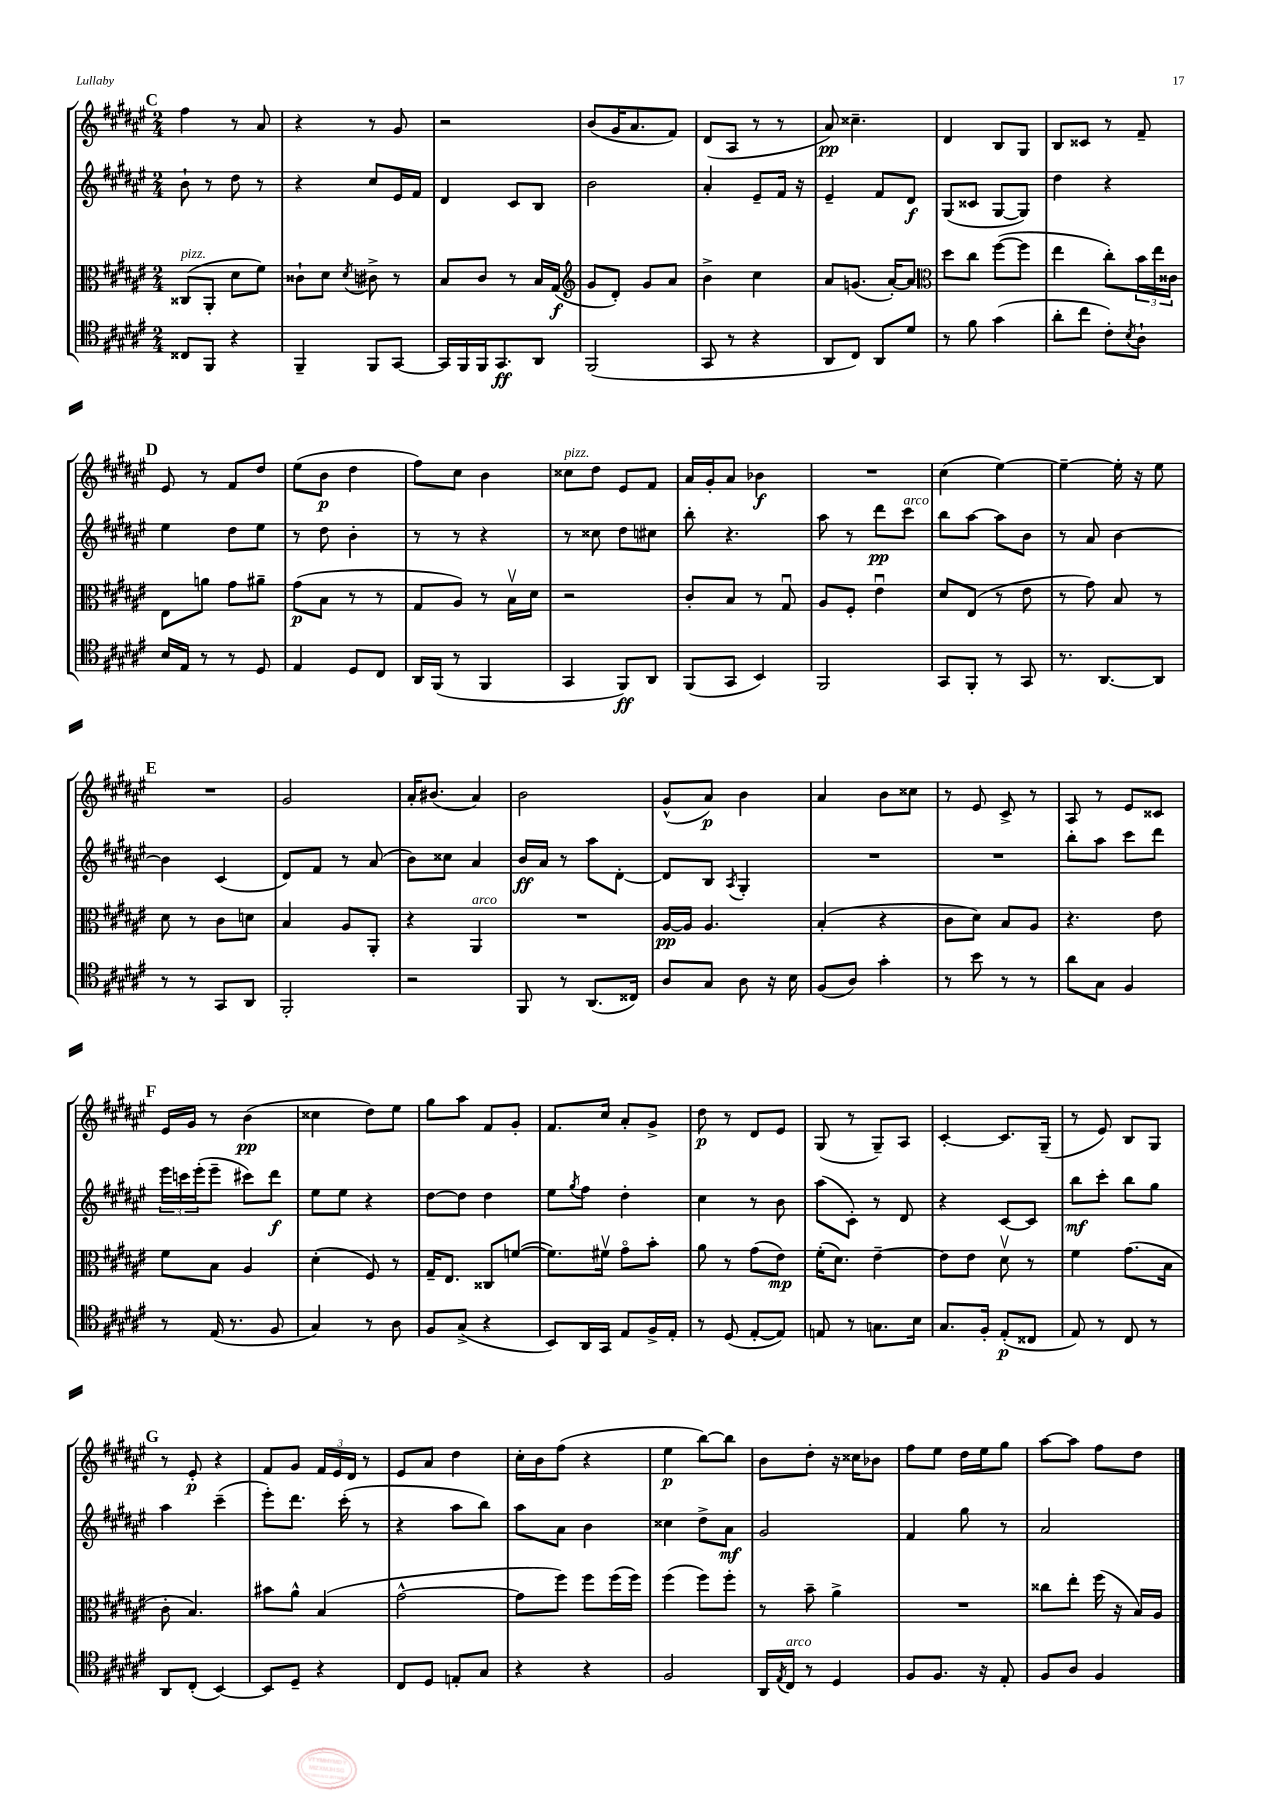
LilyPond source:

<<
\new StaffGroup <<
\new Staff = "s0" {
    \clef treble \key fis \major \numericTimeSignature \time 2/4
    \mark \markup { \bold "C" } fis''4 r8 ais'8 |
    r4 r8 gis'8 |
    r2 |
    b'8( gis'16 ais'8. fis'8) |
    dis'8( ais8 r8 r8 |
    ais'8\pp) cisis''4.-- |
    dis'4 b8 gis8 |
    b8 cisis'8 r8 fis'8-- |
    \mark \markup { \bold "D" } eis'8 r8 fis'8 dis''8 |
    eis''8( b'8\p dis''4 |
    fis''8) cis''8 b'4 |
    cisis''8^\markup { \italic "pizz." } dis''8 eis'8 fis'8 |
    ais'16 gis'16-. ais'8 bes'4\f |
    R2 |
    cis''4( eis''4~) |
    eis''4~-- eis''16-. r16 eis''8 |
    \mark \markup { \bold "E" } R2 |
    gis'2 |
    ais'16-. bis'8.( ais'4) |
    b'2 |
    gis'8-^( ais'8\p) b'4 |
    ais'4 b'8 cisis''8 |
    r8 eis'8 cis'8-> r8 |
    ais8 r8 eis'8 cisis'8 |
    \mark \markup { \bold "F" } eis'16 gis'16 r8 b'4\pp( |
    cisis''4 dis''8) eis''8 |
    gis''8 ais''8 fis'8 gis'8-. |
    fis'8. cis''16 ais'8-. gis'8-> |
    dis''8\p r8 dis'8 eis'8 |
    gis8( r8 gis8--) ais8 |
    cis'4~-. cis'8. gis16--( |
    r8 eis'8) b8 gis8 |
    \mark \markup { \bold "G" } r8 eis'8-.\p r4 |
    fis'8 gis'8 \tuplet 3/2 { fis'16 eis'16 dis'16 } r8 |
    eis'8 ais'8 dis''4 |
    cis''16-. b'16 fis''8( r4 |
    eis''4\p b''8~) b''8 |
    b'8 dis''8-. r16 cisis''16 bes'8 |
    fis''8 eis''8 dis''16 eis''16 gis''8 |
    ais''8~ ais''8 fis''8 dis''8 \bar "|." |
}
\new Staff = "s1" {
    \clef treble \key fis \major \numericTimeSignature \time 2/4
    \mark \markup { \bold "C" } b'8-! r8 dis''8 r8 |
    r4 cis''8 eis'16 fis'16 |
    dis'4 cis'8 b8 |
    b'2 |
    ais'4-. eis'8-- fis'16 r16 |
    eis'4-- fis'8 dis'8\f |
    gis8( cisis'8 gis8~ gis8) |
    dis''4 r4 |
    \mark \markup { \bold "D" } eis''4 dis''8 eis''8 |
    r8 dis''8 b'4-. |
    r8 r8 r4 |
    r8 cisis''8 dis''8 cis''8 |
    b''8-. r4. |
    ais''8 r8 dis'''8\pp cis'''8^\markup { \italic "arco" } |
    b''8 ais''8~ ais''8 b'8 |
    r8 ais'8 b'4~ |
    \mark \markup { \bold "E" } b'4 cis'4( |
    dis'8) fis'8 r8 ais'8( |
    b'8) cisis''8 ais'4 |
    b'16\ff ais'16 r8 ais''8 dis'8~-. |
    dis'8 b8 \acciaccatura { ais8 } gis4-. |
    R2 |
    R2 |
    b''8-. ais''8 cis'''8 dis'''8 |
    \mark \markup { \bold "F" } \tuplet 3/2 { eis'''16 c'''16 eis'''16-.( } eis'''8-- cis'''8) dis'''8\f |
    eis''8 eis''8 r4 |
    dis''8~ dis''8 dis''4 |
    eis''8 \acciaccatura { gis''8 } fis''8 dis''4-. |
    cis''4 r8 b'8 |
    ais''8( cis'8-.) r8 dis'8 |
    r4 cis'8~ cis'8 |
    b''8\mf cis'''8-. b''8 gis''8 |
    \mark \markup { \bold "G" } ais''4 cis'''4--( |
    eis'''8-.) dis'''8. cis'''16-.( r8 |
    r4 ais''8 b''8) |
    ais''8 ais'8 b'4 |
    cisis''4 dis''8-> ais'8\mf |
    gis'2 |
    fis'4 gis''8 r8 |
    ais'2 \bar "|." |
}
\new Staff = "s2" {
    \clef alto \key fis \major \numericTimeSignature \time 2/4
    \mark \markup { \bold "C" } cisis8^\markup { \italic "pizz." }( ais,8-. dis'8 fis'8) |
    cisis'8-! dis'8 \acciaccatura { dis'8 } cis'8-> r8 |
    b8 cis'8 r8 b16 gis16\f( |
    \clef treble gis'8 dis'8-.) gis'8 ais'8 |
    b'4-> cis''4 |
    ais'8 g'8.( ais'16~-.) ais'8 |
    \clef alto dis''8 cis''8 fis''8~( fis''8 |
    eis''4 cis''8-.) \tuplet 3/2 { b'16 eis''16 cisis'16 } |
    \mark \markup { \bold "D" } eis8 a'8 gis'8 ais'8-- |
    gis'8\p( b8 r8 r8 |
    gis8 ais8) r8 b16\upbow dis'16 |
    r2 |
    cis'8-. b8 r8 gis8\downbow |
    ais8 fis8-. eis'4\downbow |
    dis'8 eis8( r8 eis'8 |
    r8 gis'8) b8 r8 |
    \mark \markup { \bold "E" } dis'8 r8 cis'8 d'8 |
    b4 ais8 ais,8-. |
    r4 ais,4^\markup { \italic "arco" } |
    R2 |
    ais16~\pp ais16 ais4. |
    b4-.( r4 |
    cis'8 dis'8) b8 ais8 |
    r4. eis'8 |
    \mark \markup { \bold "F" } fis'8 b8 ais4 |
    dis'4-.( fis8) r8 |
    gis16-- eis8. cisis8 f'8~( |
    f'8.) fis'16\upbow gis'8\flageolet b'8-. |
    ais'8 r8 gis'8( eis'8\mp) |
    fis'16-.( dis'8.) eis'4~-- |
    eis'8 eis'8 dis'8\upbow r8 |
    fis'4 gis'8.( b16 |
    \mark \markup { \bold "G" } cis'8-. b4.) |
    bis'8 ais'8-^ b4( |
    gis'2~-^ |
    gis'8 fis''8) fis''8 fis''16( fis''16) |
    fis''4( fis''8) fis''8-. |
    r8 b'8-- ais'4-> |
    R2 |
    cisis''8 eis''8-. fis''16( r16 b16) ais16 \bar "|." |
}
\new Staff = "s3" {
    \clef tenor \key fis \major \numericTimeSignature \time 2/4
    \mark \markup { \bold "C" } cisis8 fis,8 r4 |
    fis,4-- fis,8 gis,8~ |
    gis,16 fis,16 fis,16 gis,8.\ff ais,8 |
    fis,2( |
    gis,8 r8 r4 |
    ais,8 cis8) ais,8 dis'8 |
    r8 fis'8 gis'4( |
    ais'8-. cis''8 cis'8-.) \acciaccatura { b8 } ais8-! |
    \mark \markup { \bold "D" } b16 eis16 r8 r8 dis8 |
    eis4 dis8 cis8 |
    ais,16 fis,16( r8 fis,4 |
    gis,4 fis,8\ff) ais,8 |
    fis,8( gis,8 b,4) |
    fis,2 |
    gis,8 fis,8-. r8 gis,8 |
    r8. ais,8.~ ais,8 |
    \mark \markup { \bold "E" } r8 r8 gis,8 ais,8 |
    fis,2-. |
    r2 |
    fis,8 r8 ais,8.( cisis16) |
    ais8 gis8 ais8 r16 b16 |
    fis8( ais8) gis'4-. |
    r8 b'8 r8 r8 |
    ais'8 gis8 fis4 |
    \mark \markup { \bold "F" } r8 eis16( r8. fis8 |
    gis4) r8 ais8 |
    fis8 gis8->( r4 |
    b,8) ais,16 gis,16 eis8 fis16-> eis16-. |
    r8 dis8( eis8~-. eis8) |
    e8 r8 g8. b16 |
    gis8. fis16-. eis8-.\p( cisis8 |
    eis8) r8 cis8 r8 |
    \mark \markup { \bold "G" } ais,8 cis8-.( b,4~) |
    b,8 dis8-- r4 |
    cis8 dis8 e8-. gis8 |
    r4 r4 |
    fis2 |
    ais,16 \acciaccatura { eis8 } cis16^\markup { \italic "arco" } r8 dis4 |
    fis8 fis8. r16 eis8-. |
    fis8 ais8 fis4 \bar "|." |
}
>>
>>
\layout { \context { \Score \remove "Bar_number_engraver" } }
